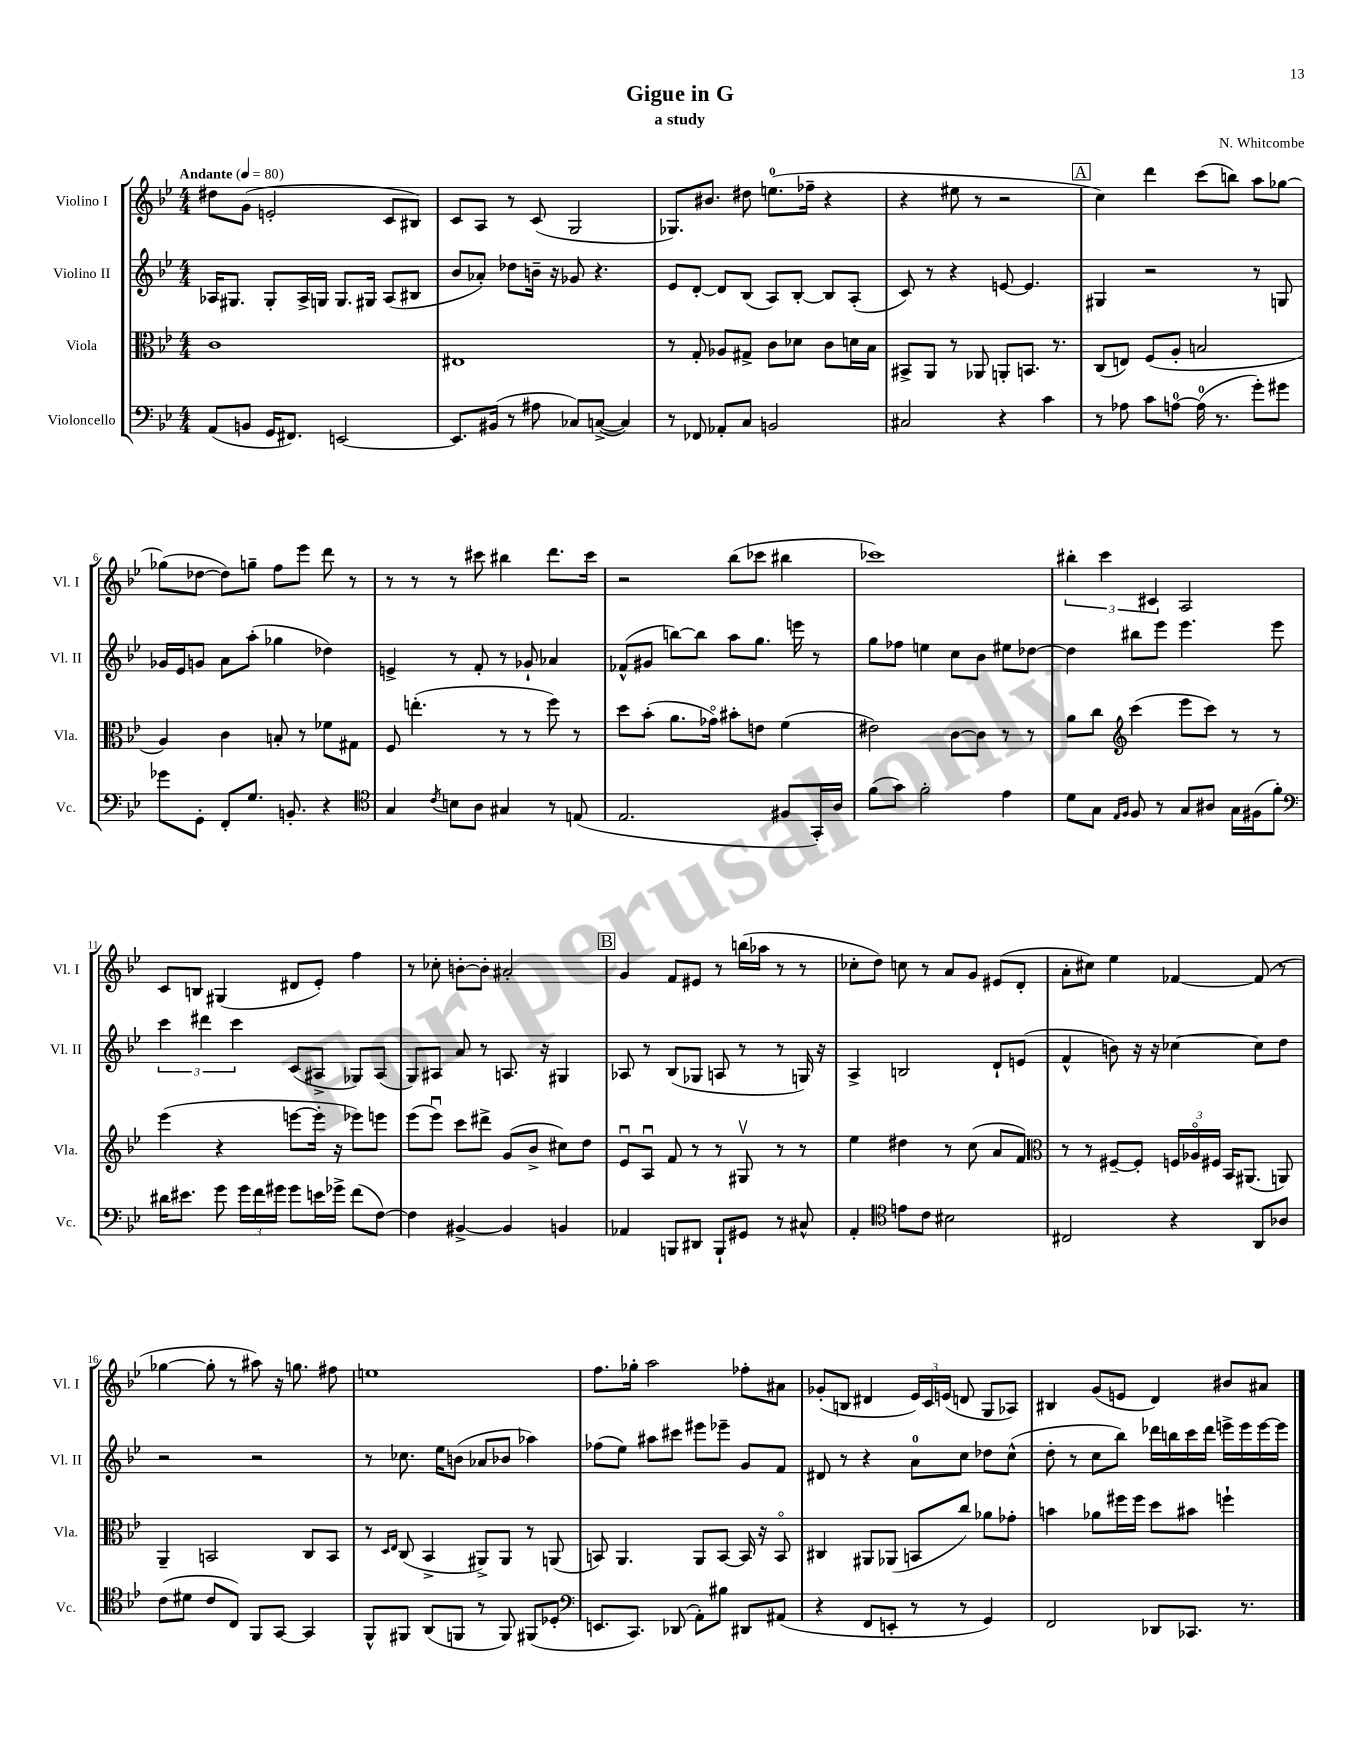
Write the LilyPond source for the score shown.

\header { title = "Gigue in G" composer = "N. Whitcombe" subtitle = "a study" }
<<
\new StaffGroup <<
\new Staff = "s0" \with { instrumentName = "Violino I" shortInstrumentName = "Vl. I" } {
    \clef treble \key bes \major \numericTimeSignature \time 4/4 \tempo "Andante" 4 = 80
    \autoBeamOff dis''8[ g'8]( e'2-. c'8[ bis8]) |
    c'8[ a8] r8 c'8( g2 |
    ges8.[) bis'8.] dis''8 e''8.[-0( fes''16]-- r4 |
    r4 eis''8 r8 r2 |
    \mark \markup { \box "A" } c''4) d'''4 c'''8[( b''8]) a''8[ ges''8]~ |
    ges''8[( des''8]~ des''8[) g''8]-- f''8[ ees'''8] d'''8 r8 |
    r8 r8 r8 cis'''8 bis''4 d'''8.[ cis'''16] |
    r2 bes''8[( ces'''8] bis''4 |
    ces'''1) |
    \tuplet 3/2 { bis''4-. c'''4 cis'4 } a2 |
    c'8[ b8] gis4( dis'8[ ees'8]-.) f''4 |
    r8 ces''8-. b'8[~-. b'8]-. ais'2-. |
    \mark \markup { \box "B" } g'4 f'8[ eis'8] r8 b''16[( aes''16] r8 r8 |
    ces''8[-. d''8]) c''8 r8 a'8[ g'8] eis'8[( d'8]-. |
    a'8[-. cis''8]) ees''4 fes'4~ fes'8( r8 |
    ges''4~ ges''8-. r8 ais''8) r16 g''8. fis''8 |
    e''1 |
    f''8.[ ges''16]-. a''2 fes''8[-. ais'8] |
    ges'8[-.( b8] dis'4 \tuplet 3/2 { ees'16[) c'16 e'16]( } d'8 g8[ aes8]) |
    bis4 g'8[( e'8] d'4) bis'8[ ais'8] \bar "|." |
}
\new Staff = "s1" \with { instrumentName = "Violino II" shortInstrumentName = "Vl. II" } {
    \clef treble \key bes \major \numericTimeSignature \time 4/4
    \autoBeamOff aes16[ gis8.] gis8[-. aes16-> g16] g8.[ gis16] aes8[( bis8] |
    bes'8[ aes'8]-.) des''8[ b'16]-- r16 ges'8 r4. |
    ees'8[ d'8]~-. d'8[ bes8]( a8[) bes8]~-. bes8[ a8]-.( |
    c'8) r8 r4 e'8~ e'4. |
    \mark \markup { \box "A" } gis4 r2 r8 g8 |
    ges'16[ ees'16 g'8] a'8[ a''8]-.( ges''4 des''4) |
    e'4-> r8 f'8-. r8 ges'8-! aes'4 |
    fes'8[-^( gis'8] b''8[~) b''8] a''8[ g''8.] e'''16 r8 |
    g''8[ fes''8] e''4 c''8[ bes'8] eis''8[ des''8]~ |
    des''4 bis''8[ ees'''8] ees'''4. ees'''8 |
    \tuplet 3/2 { c'''4 dis'''4 c'''4 } c'8[( ais8]-> ges8[) ais8]( |
    g8[) ais8] a'8 r8 a8. r16 gis4 |
    \mark \markup { \box "B" } aes8 r8 bes8[( ges8] a8 r8 r8 g16) r16 |
    a4-> b2 d'8[-! e'8]( |
    f'4-^ b'8) r16 r16 ces''4~ ces''8[ d''8] |
    r2 r2 |
    r8 ces''8. ees''16[ b'8]( aes'8[ bes'8] aes''4) |
    fes''8[( ees''8]) ais''8[ cis'''8] eis'''8[ ees'''8]-- g'8[ f'8] |
    dis'8 r8 r4 a'8[-0 c''8] des''8[ c''8]-^( |
    d''8-. r8 c''8[ bes''8]) des'''16[ b''16 c'''16 des'''16] e'''16[-> e'''16 e'''16~ e'''16] \bar "|." |
}
\new Staff = "s2" \with { instrumentName = "Viola" shortInstrumentName = "Vla." } {
    \clef alto \key bes \major \numericTimeSignature \time 4/4
    \autoBeamOff c'1 |
    eis1 |
    r8 g8-. aes8[ gis8]-> c'8[ des'8] c'8[ d'16 bes16] |
    bis,8[-> a,8] r8 aes,8 a,8[-. b,8.] r8. |
    \mark \markup { \box "A" } c8[( e8]) f8[( a8]-. b2 |
    a4) c'4 b8-. r8 fes'8[ gis8] |
    f8 e''4.-.( r8 r8 f''8) r8 |
    d''8[ bes'8]-.( a'8.[ ges'16]\flageolet) bis'8[-. e'8] f'4( |
    eis'2) c'8[~ c'8] r8 r8 |
    a'8[ c''8] \clef treble c'''4( ees'''8[ c'''8]) r8 r8 |
    ees'''4( r4 e'''8[~ e'''16]-. r16 ees'''8[) e'''8] |
    ees'''8[( ees'''8]\downbow) c'''8[ dis'''8]-> g'8[( bes'8]-> cis''8[) d''8] |
    \mark \markup { \box "B" } ees'8[\downbow a8]\downbow f'8 r8 r8 gis8\upbow r8 r8 |
    ees''4 dis''4 r8 c''8( a'8[ f'8]) |
    \clef alto r8 r8 fis8[~-- fis8]-. \tuplet 3/2 { f16[ aes16\flageolet fis16] } bes,16[ ais,8.]( a,8) |
    a,4-- b,2 c8[ b,8] |
    r8 \grace { d16[ ees16] } c8( bes,4-> ais,8[->) ais,8] r8 a,8( |
    b,8) a,4. a,8[ b,8]~ b,16 r16 b,8\flageolet |
    cis4 ais,8[ aes,8]( b,8[ c''8]) aes'8[ ges'8]-. |
    b'4 aes'8[ fis''16 fis''16] d''8[ bis'8] f''4-! \bar "|." |
}
\new Staff = "s3" \with { instrumentName = "Violoncello" shortInstrumentName = "Vc." } {
    \clef bass \key bes \major \numericTimeSignature \time 4/4
    \autoBeamOff a,8[( b,8] g,16[ fis,8.]) e,2~ |
    e,8.[ bis,16]( r8 ais8 ces8[) c8]~->( c4) |
    r8 fes,8 aes,8[-. c8] b,2 |
    cis2 r4 c'4 |
    \mark \markup { \box "A" } r8 aes8 c'8[ a8]-0~ a16-0( r8. g'8[-.) gis'8] |
    ges'8[ g,8]-. f,8[-. g8.] b,8.-. r4 |
    \clef tenor g4 \acciaccatura { c'8 } b8[ a8] gis4 r8 e8( |
    ees2. fis8[ g,16-.) a16] |
    f'8[( g'8]) f'2-. ees'4 |
    d'8[ g8] \grace { ees16[ f16] } f8 r8 g8[ ais8] g16[ fis16( f'8]-.) |
    \clef bass dis'16[ eis'8.] g'8 \tuplet 3/2 { g'16[ f'16 gis'16] } gis'8[ e'16 ges'16]-> f'8[( f8]~) |
    f4 bis,4~-> bis,4 b,4 |
    \mark \markup { \box "B" } aes,4 b,,8[ dis,8] b,,8[-! gis,8] r8 cis8-^ |
    a,4-. \clef tenor e'8[ c'8] bis2 |
    cis2 r4 a,8[ aes8] |
    c'8[( dis'8] c'8[ c8]) f,8[ g,8]~ g,4 |
    f,8[-^ fis,8] a,8[( f,8] r8 f,8) fis,8[( des8]-. |
    \clef bass e,8.[ c,8.]) des,8( a,8[-.) bis8] dis,8[ ais,8]( |
    r4 f,8[ e,8]-. r8 r8 g,4) |
    f,2 des,8[ ces,8.] r8. \bar "|." |
}
>>
>>
